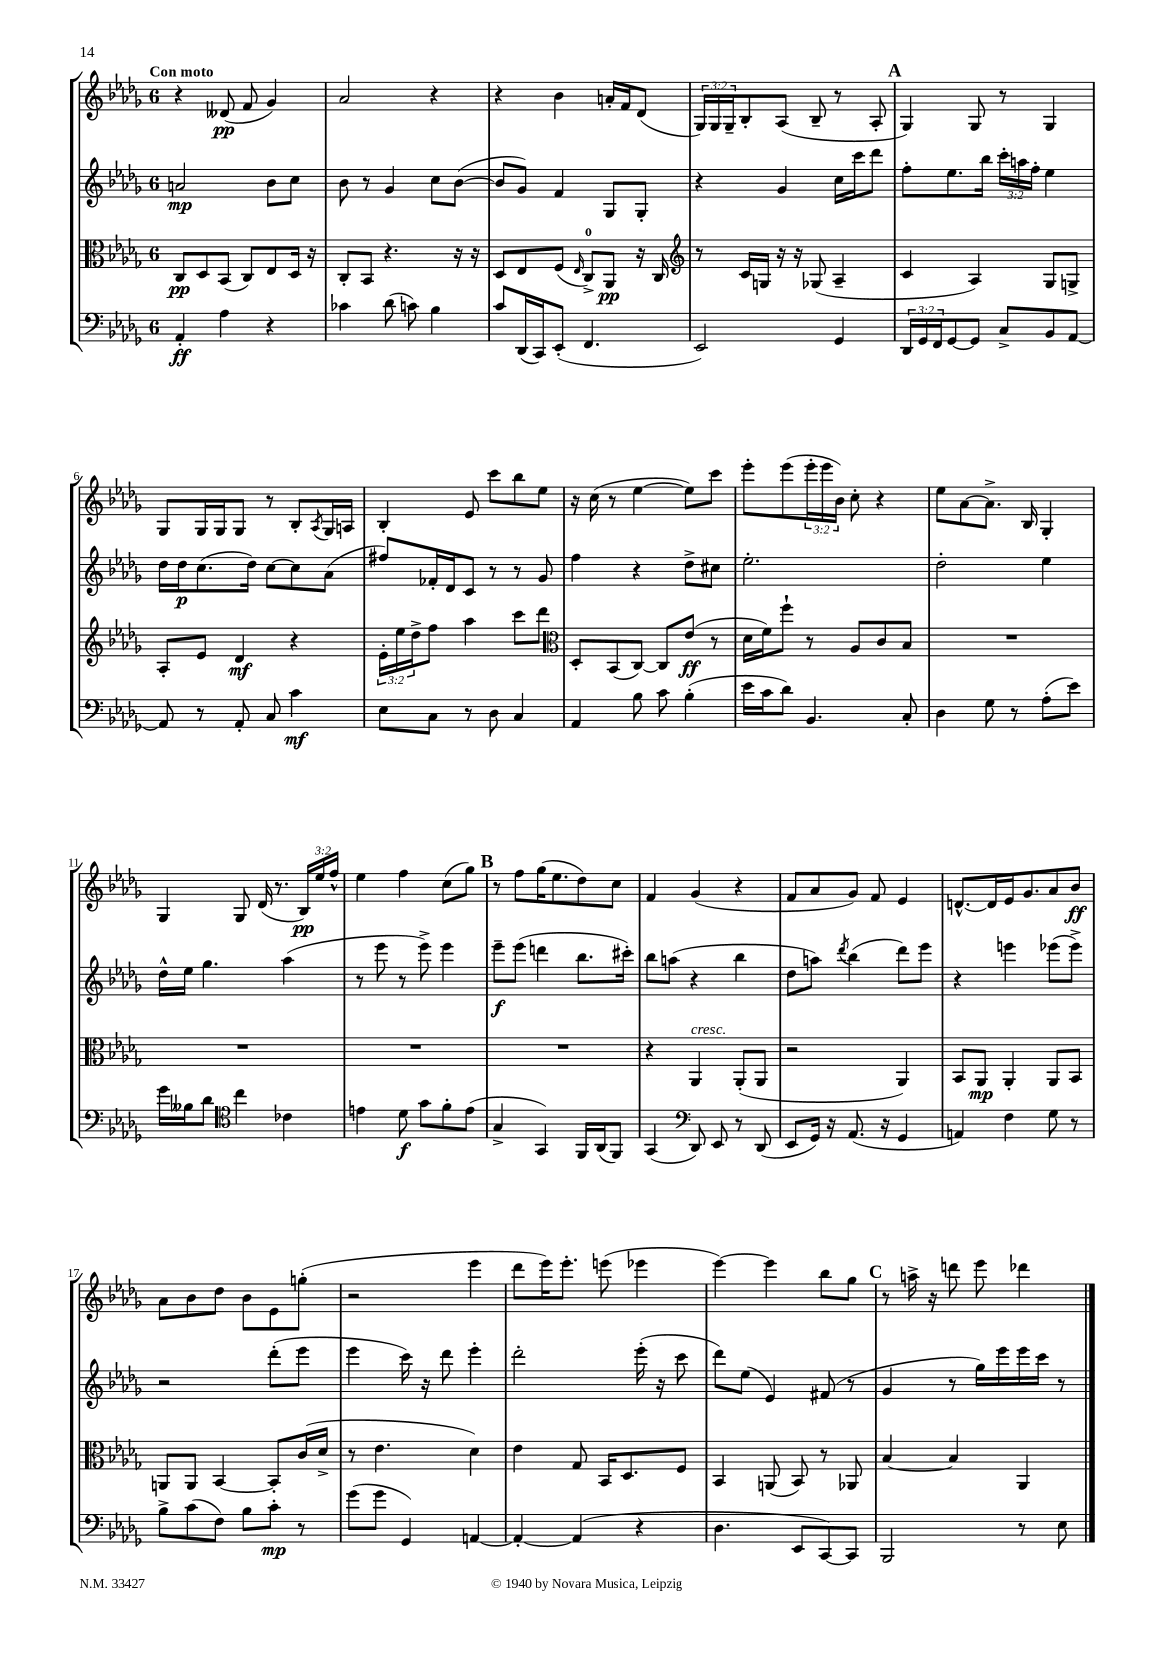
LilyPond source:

<<
\new StaffGroup <<
\new Staff = "s0" {
    \clef treble \key des \major \once \override Staff.TimeSignature.style = #'single-digit \time 6/8 \override Staff.TupletNumber.text = #tuplet-number::calc-fraction-text \tempo "Con moto"
    r4 deses'8\pp( f'8 ges'4) |
    aes'2 r4 |
    r4 bes'4 a'16-. f'16 des'8( |
    \tuplet 3/2 { ges16) ges16 ges16-- } bes8-. aes8( bes8-- r8 aes8-. |
    \mark \markup { \bold "A" } ges4) ges8 r8 ges4 |
    ges8 ges16 ges16 ges8 r8 bes8-. \acciaccatura { aes8 } ges16 a16 |
    bes4-. ees'8 c'''8 bes''8 ees''8 |
    r16 c''16( r8 ees''4~ ees''8) c'''8 |
    ees'''8-. ees'''8( \tuplet 3/2 { ees'''16-. ees'''16 bes'16) } c''8-. r4 |
    ees''8 aes'8~ aes'8.-> bes16 ges4-. |
    ges4 ges8 des'16( r8. \tuplet 3/2 { bes16\pp) ees''16 f''16-^ } |
    ees''4 f''4 c''8( ges''8) |
    \mark \markup { \bold "B" } r8 f''8 ges''16( ees''8. des''8) c''8 |
    f'4 ges'4( r4 |
    f'8 aes'8 ges'8) f'8 ees'4 |
    d'8.~-^ d'16 ees'16 ges'8. aes'8 bes'8\ff |
    aes'8 bes'8 des''8 bes'8 ees'8 g''8-.( |
    r2 ees'''4 |
    des'''8 ees'''16) ees'''8.-. e'''8( ees'''4 |
    ees'''4~) ees'''4 bes''8 ges''8 |
    \mark \markup { \bold "C" } r8 a''16-> r16 d'''8 ees'''8 des'''4 \bar "|." |
}
\new Staff = "s1" {
    \clef treble \key des \major \once \override Staff.TimeSignature.style = #'single-digit \time 6/8 \override Staff.TupletNumber.text = #tuplet-number::calc-fraction-text
    a'2\mp bes'8 c''8 |
    bes'8 r8 ges'4 c''8 bes'8~( |
    bes'8 ges'8) f'4 ges8 ges8-. |
    r4 ges'4 c''16 c'''16 des'''8 |
    \mark \markup { \bold "A" } f''8-. ees''8. bes''16 \tuplet 3/2 { c'''16-. a''16 f''16-. } ees''4 |
    des''16 des''16\p c''8.( des''16) c''8~ c''8 aes'8( |
    fis''8) fes'16-. des'16 c'8 r8 r8 ges'8 |
    f''4 r4 des''8-> cis''8 |
    ees''2.-. |
    des''2-. ees''4 |
    des''16-^ ees''16 ges''4. aes''4( |
    r8 ees'''8 r8 ees'''8->) ees'''4 |
    \mark \markup { \bold "B" } ees'''8--\f ees'''8( d'''4 bes''8. cis'''16-.) |
    bes''8 a''8( r4 bes''4 |
    des''8 a''8) \acciaccatura { des'''8 } bes''4( des'''8) ees'''8 |
    r4 e'''4 ees'''8( ees'''8->) |
    r2 des'''8-.( ees'''8 |
    ees'''4 c'''16) r16 des'''8 ees'''4-. |
    des'''2-. ees'''16-.( r16 c'''8 |
    des'''8) ees''8( ees'4) fis'8( r8 |
    \mark \markup { \bold "C" } ges'4 r8 ges''16) ees'''16 ees'''16 c'''16 r8 \bar "|." |
}
\new Staff = "s2" {
    \clef alto \key des \major \once \override Staff.TimeSignature.style = #'single-digit \time 6/8 \override Staff.TupletNumber.text = #tuplet-number::calc-fraction-text
    c8\pp des8 bes,8( c8) ees8 des16 r16 |
    c8-. bes,8 r4. r16 r16 |
    des8 ees8 f8( \grace { ees16 } c8-0->) aes,8\pp r16 c16 |
    \clef treble r8 c'16 g16 r16 r16 ges8( aes4-- |
    \mark \markup { \bold "A" } c'4 aes4) ges8 g8-> |
    aes8-. ees'8 des'4\mf r4 |
    \tuplet 3/2 { ees'16-. ees''16 des''16-> } f''8 aes''4 c'''8 des'''8 |
    \clef alto des8-. bes,8( c8~) c8 ees'8\ff( r8 |
    des'16 f'16) f''8-! r8 aes8 c'8 bes8 |
    R2. |
    R2. |
    R2. |
    \mark \markup { \bold "B" } R2. |
    r4 aes,4^\markup { \italic "cresc." } aes,8-.( aes,8 |
    r2 aes,4) |
    bes,8 aes,8\mp aes,4-. aes,8 bes,8 |
    a,8 a,8 bes,4~ bes,8-. c'16( des'16-> |
    r8 ees'4. des'4) |
    ees'4 ges8 bes,16 des8. f8 |
    bes,4 a,8( bes,8) r8 aes,8 |
    \mark \markup { \bold "C" } bes4~ bes4 aes,4 \bar "|." |
}
\new Staff = "s3" {
    \clef bass \key des \major \once \override Staff.TimeSignature.style = #'single-digit \time 6/8 \override Staff.TupletNumber.text = #tuplet-number::calc-fraction-text
    aes,4-.\ff aes4 r4 |
    ces'4 des'8( c'8) bes4 |
    c'8 des,16( c,16) ees,8-.( f,4. |
    ees,2) ges,4 |
    \mark \markup { \bold "A" } \tuplet 3/2 { des,16 ges,16 f,16 } ges,8~ ges,8 c8-> bes,8 aes,8~ |
    aes,8 r8 aes,8-. c8 c'4\mf |
    ees8 c8 r8 des8 c4 |
    aes,4 bes8 c'8 bes4-.( |
    ees'16 c'16 des'8) bes,4. c8-. |
    des4 ges8 r8 aes8-.( ees'8) |
    ges'16 beses16 des'8 \clef tenor c''4 ces'4 |
    e'4 des'8\f ges'8 f'8-. e'8( |
    \mark \markup { \bold "B" } ges4-> ges,4) f,16 aes,16( f,8) |
    ges,4( \clef bass des,8) ees,8 r8 des,8( |
    ees,8 ges,16) r16 aes,8.( r16 ges,4 |
    a,4) f4 ges8 r8 |
    bes8-> c'8( f8) bes8 c'8-.\mp r8 |
    ges'8( ges'8 ges,4) a,4~ |
    a,4~-. a,4( r4 |
    des4. ees,8 c,8~) c,8 |
    \mark \markup { \bold "C" } bes,,2 r8 ees8 \bar "|." |
}
>>
>>
